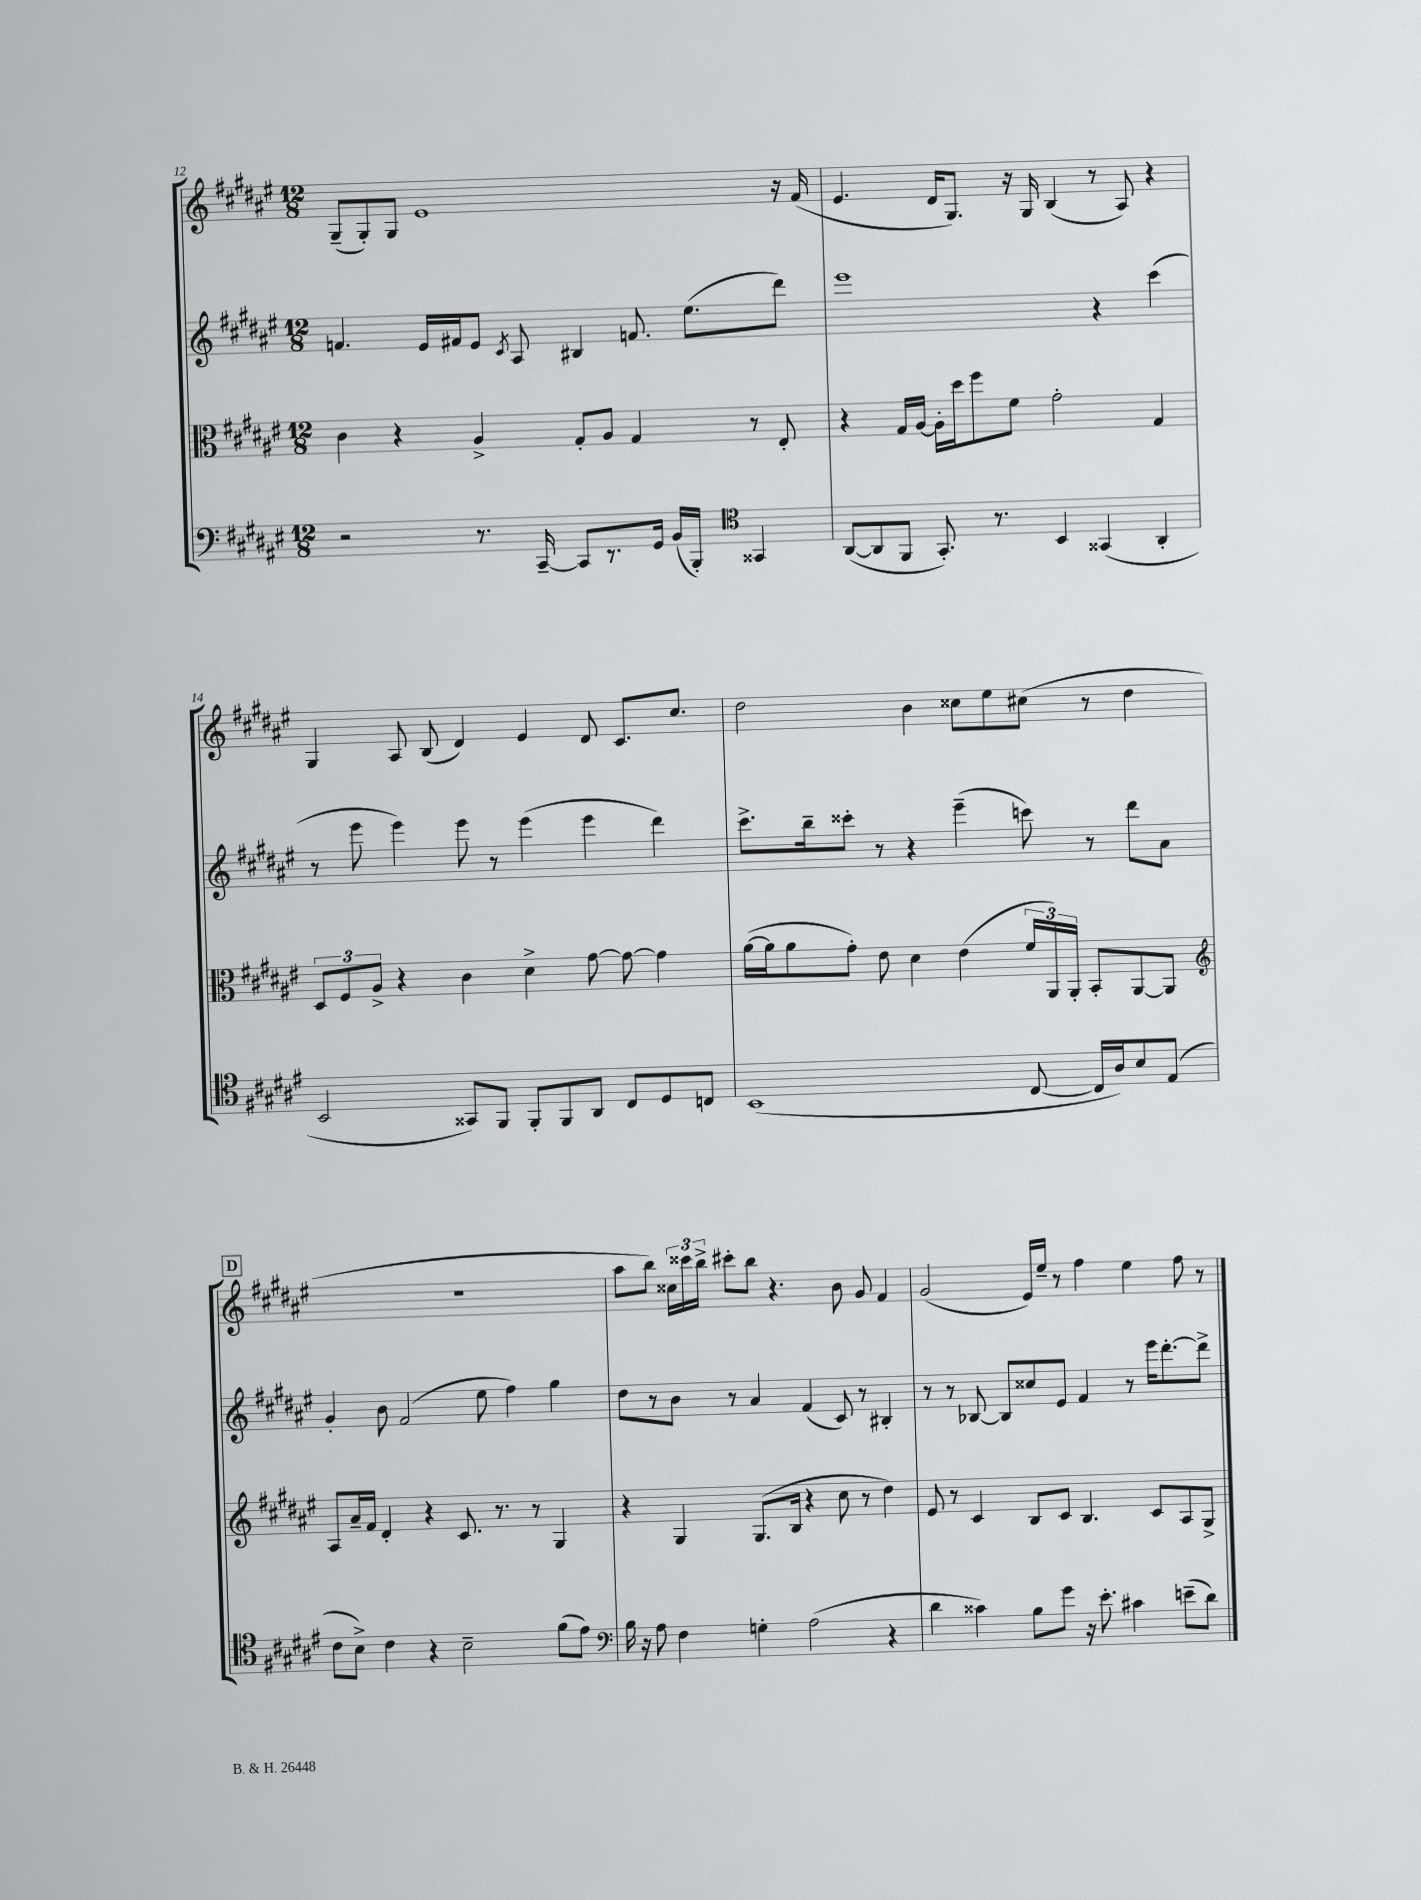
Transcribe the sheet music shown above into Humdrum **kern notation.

**kern	**kern	**kern	**kern
*staff4	*staff3	*staff2	*staff1
*clefF4	*clefC3	*clefG2	*clefG2
*k[f#c#g#d#a#e#]	*k[f#c#g#d#a#e#]	*k[f#c#g#d#a#e#]	*k[f#c#g#d#a#e#]
*M12/8	*M12/8	*M12/8	*M12/8
2r	4c#	4.f	(8G#~
.	.	.	8G#')
.	4r	.	8G#
.	.	16e#	1e#
.	.	16f#	.
8.r	4A#^	8e#	.
.	.	8qc#	.
.	.	8A#	.
[16CC#~	.	.	.
8CC#]	8G#'	4B#	.
8.r	8A#	.	.
.	4G#	8.f	.
16GG#	.	.	.
(16BB	.	.	.
16BBB')	.	(8.ee#	.
*clefC4	*	*	*
4GG##	8r	.	.
.	8E#'	8ddd#)	16r
.	.	.	(16f#
=	=	=	=
([8AA#	4r	1eee#	4.e#
8AA#]	.	.	.
8FF#	16G#	.	.
.	[16A#	.	.
8.GG#')	16A#']	.	16d#
.	16dd#	.	8.G#)
.	8ff#	.	.
8.r	.	.	.
.	8f#	.	16r
.	.	.	16G#
4BB	2g#'	.	(4B
(4GG##	.	4r	8r
.	.	.	8A#)
4AA#'	4G#	(4ccc#	4r
=	=	=	=
2BB	12D#	8r	4G#
.	12F#	.	.
.	.	8eee#	.
.	12A#^	.	.
.	4r	4eee#)	8A#
.	.	.	(8B
8GG##)	4c#	8eee#	4d#)
8FF#	.	8r	.
8FF#'	4d#^	(4eee#	4e#
8FF#	.	.	.
8AA#	[8g#	4eee#	8d#
8C#	8g#_	.	8.c#
8D#	4g#]	4ddd#)	.
.	.	.	8.cc#
8C	.	.	.
=	=	=	=
(1BB	([16a#	8.ccc#^	2dd#
.	16a#]	.	.
.	8a#	.	.
.	.	16bb~	.
.	8g#')	8ccc##'	.
.	8e#	8r	.
.	4d#	4r	4b
.	(4e#	(4eee#~	8cc##
.	.	.	8ee#
[8C#	24f#	8ccc)	(8cc#
.	24AA#)	.	.
.	24AA#'	.	.
16C#]	8BB'	8r	8r
16A#)	.	.	.
8B	[8AA#	8ddd#	4dd#
(8E#	8AA#]	8a#	.
=	=	=	=
*	*clefG2	*	*
8c#	8A#	4g#'	1.r
8B^)	16a#~	.	.
.	16f#	.	.
4c#	4d#'	8b	.
.	.	(2f#	.
4r	4r	.	.
2B~	8.c#	.	.
.	.	8ee#	.
.	8.r	.	.
.	.	4ff#)	.
.	8r	.	.
(8f#	4G#	4gg#	.
8e#)	.	.	.
=	=	=	=
*clefF4	*	*	*
16B	4r	8dd#	8aa#
16r	.	.	.
8A#	.	8r	8bb)
4F#	4G#	8b	24cc##
.	.	.	24ccc##
.	.	.	24bb^
.	.	8r	8ccc#'
4G'	(8.G#	4a#	8bb
.	.	.	4.r
.	16B	.	.
(2A#	4r	(4f#	.
.	8cc#	8c#)	8b
.	8r	8r	8g#
4r	4dd#)	4B#'	4f#
=	=	=	=
4d#	8e#	8r	(2g#
.	8r	8r	.
4c##)	4c#	[8B-	.
.	.	8B-]	.
8B	8B	8cc##	16e#)
.	.	.	16ee#~
8g#	8c#	8e#	8r
16r	4.B	4f#	4ff#
8.e#'	.	.	.
4c#	.	8r	4ee#
.	8c#	16eee#	.
.	.	[8.ddd#'	.
(8e~	8A#	.	8ff#
8d#)	8G#^	8ddd#^]	8r
==	==	==	==
*-	*-	*-	*-
